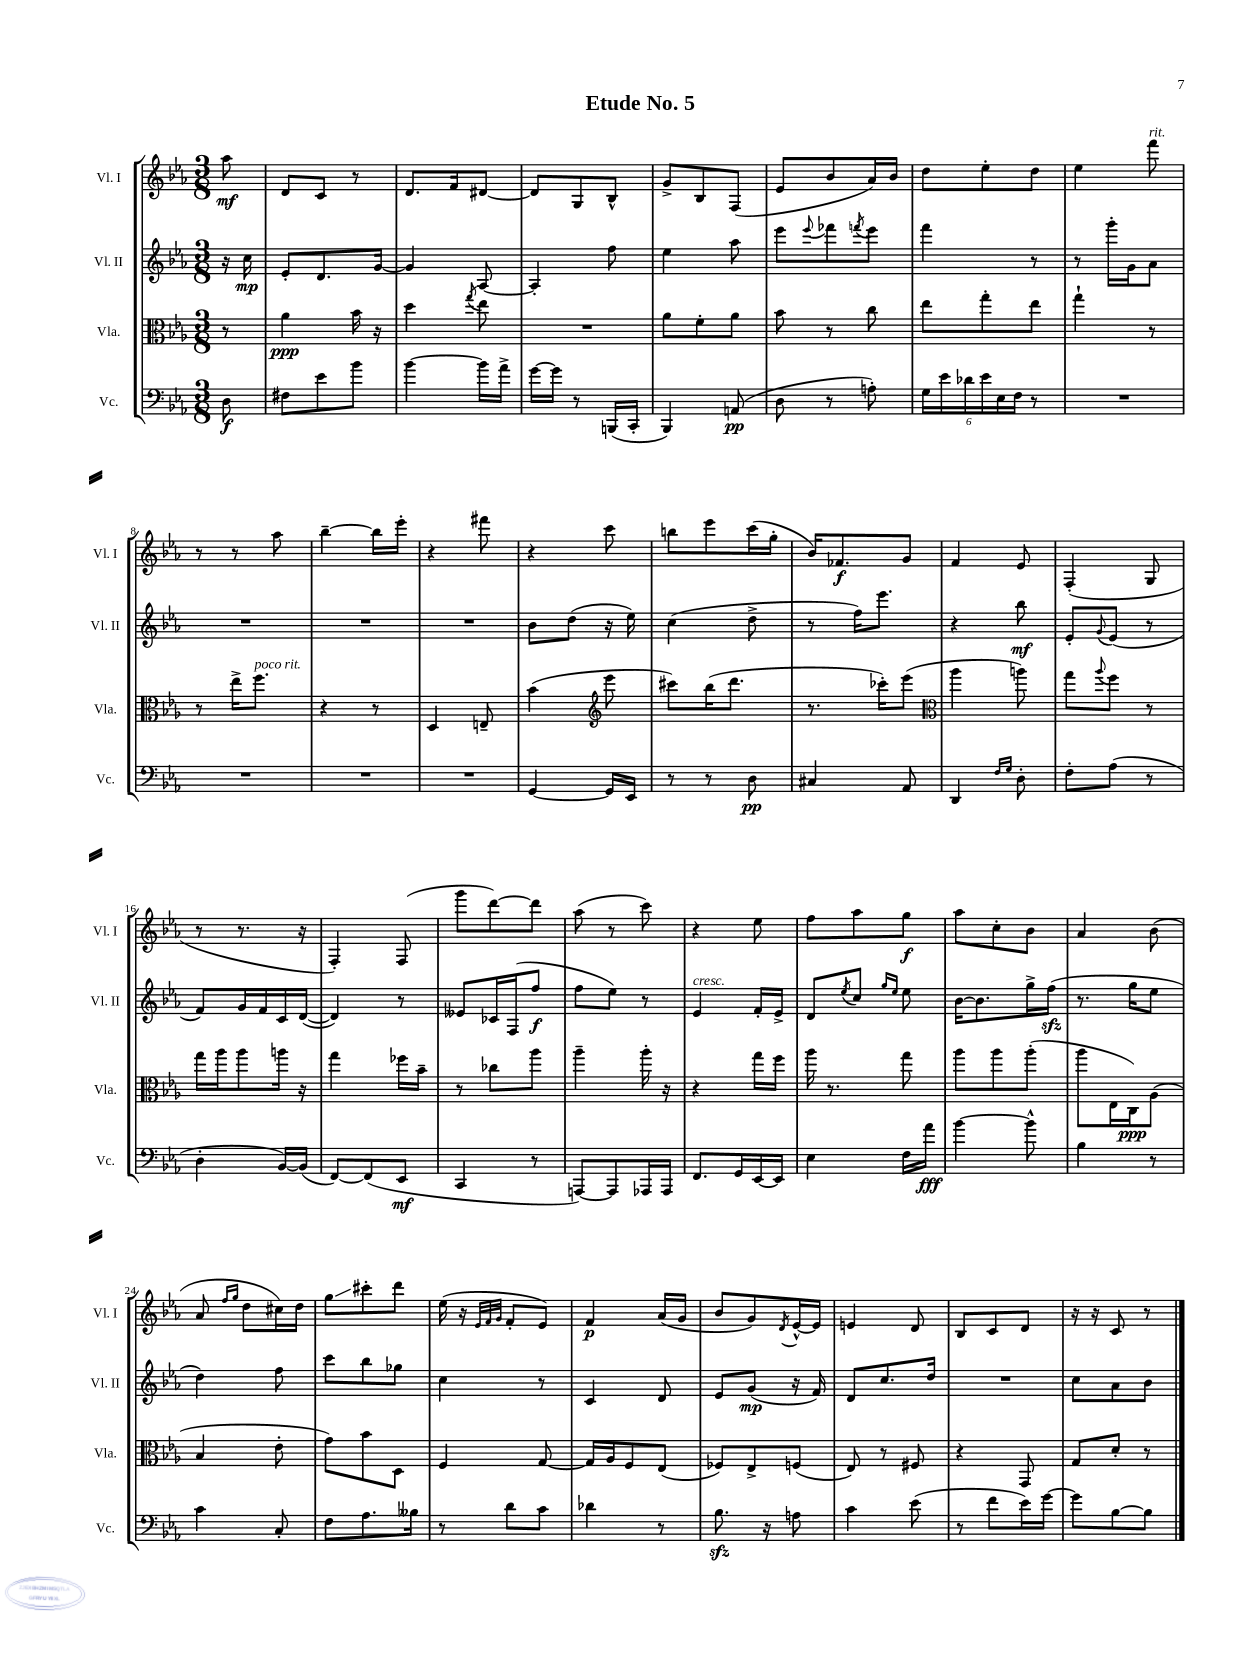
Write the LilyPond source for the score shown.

\header { title = "Etude No. 5" }
<<
\new StaffGroup <<
\new Staff = "s0" \with { instrumentName = "Vl. I" shortInstrumentName = "Vl. I" } {
    \clef treble \key ees \major \numericTimeSignature \time 3/8 \partial 8
    aes''8\mf |
    d'8 c'8 r8 |
    d'8. f'16 dis'8~ |
    dis'8 g8 bes8-^ |
    g'8-> bes8 f8( |
    ees'8 bes'8 aes'16) bes'16 |
    d''8 ees''8-. d''8 |
    ees''4 f'''8^\markup { \italic "rit." } |
    r8 r8 aes''8 |
    bes''4~-- bes''16 ees'''16-. |
    r4 fis'''8 |
    r4 c'''8 |
    b''8 ees'''8 c'''16( g''16-. |
    bes'16) fes'8.\f g'8 |
    f'4 ees'8 |
    f4-.( g8 |
    r8 r8. r16 |
    f4-.) f8( |
    g'''8 d'''8~) d'''8 |
    aes''8( r8 c'''8) |
    r4 ees''8 |
    f''8 aes''8 g''8\f |
    aes''8 c''8-. bes'8 |
    aes'4 bes'8( |
    aes'8 \grace { f''16 g''16 } d''8 cis''16) d''16 |
    g''8\glissando cis'''8-. d'''8 |
    ees''16( r16 \grace { ees'32 f'32 g'32 } f'8-. ees'8) |
    f'4\p aes'16( g'16 |
    bes'8 g'8) \acciaccatura { d'8 } ees'16~-^ ees'16 |
    e'4 d'8 |
    bes8 c'8 d'8 |
    r16 r16 c'8 r8 \bar "|." |
}
\new Staff = "s1" \with { instrumentName = "Vl. II" shortInstrumentName = "Vl. II" } {
    \clef treble \key ees \major \numericTimeSignature \time 3/8 \partial 8
    r16 c''16\mp |
    ees'8-. d'8. g'16~ |
    g'4 aes8~ |
    aes4-. f''8 |
    ees''4 aes''8 |
    ees'''8 \appoggiatura { ees'''8 } fes'''8 \acciaccatura { f'''8 } ees'''8 |
    f'''4 r8 |
    r8 g'''16-. g'16 aes'8 |
    R4. |
    R4. |
    R4. |
    bes'8 d''8( r16 ees''16) |
    c''4( d''8-> |
    r8 f''16) ees'''8. |
    r4 bes''8\mf |
    ees'8-. \appoggiatura { g'8 } ees'8( r8 |
    f'8) g'16 f'16 c'16 d'16~( |
    d'4) r8 |
    eeses'8 ces'16 f16( f''8\f |
    f''8 ees''8) r8 |
    ees'4^\markup { \italic "cresc." } f'16-. ees'16-> |
    d'8 \acciaccatura { ees''8 } c''8 \grace { g''16 ees''16 } ees''8 |
    bes'16~ bes'8. g''16-> f''16\sfz( |
    r8. g''16 ees''8 |
    d''4) f''8 |
    c'''8 bes''8 ges''8 |
    c''4 r8 |
    c'4 d'8 |
    ees'8 g'8\mp( r16 f'16) |
    d'8 c''8. d''16 |
    R4. |
    c''8 aes'8 bes'8 \bar "|." |
}
\new Staff = "s2" \with { instrumentName = "Vla." shortInstrumentName = "Vla." } {
    \clef alto \key ees \major \numericTimeSignature \time 3/8 \partial 8
    r8 |
    aes'4\ppp bes'16 r16 |
    d''4 \acciaccatura { g''8 } ees''8 |
    R4. |
    aes'8 f'8-. aes'8 |
    bes'8 r8 c''8 |
    ees''8 g''8-. ees''8 |
    g''4-! r8 |
    r8 ees''16-> f''8.^\markup { \italic "poco rit." } |
    r4 r8 |
    d4 e8-- |
    bes'4( \clef treble ees'''8 |
    cis'''8) bes''16( d'''8. |
    r8. ces'''16-.) ees'''8( |
    \clef alto aes''4 a''8) |
    g''8 \appoggiatura { aes''8 } f''8 r8 |
    g''16 aes''16 aes''8 a''16 r16 |
    g''4 fes''16 bes'16-- |
    r8 ces''8 aes''8 |
    aes''4-- aes''16-. r16 |
    r4 g''16 f''16 |
    aes''16 r8. g''8 |
    aes''8 aes''8 aes''8-.( |
    aes''8 ees16 c16\ppp) aes8( |
    bes4 ees'8-. |
    g'8) bes'8 d8 |
    f4 g8~ |
    g16 aes16 f8 ees8( |
    fes8) ees8-> f8( |
    ees8) r8 fis8 |
    r4 g,8 |
    g8 d'8-. r8 \bar "|." |
}
\new Staff = "s3" \with { instrumentName = "Vc." shortInstrumentName = "Vc." } {
    \clef bass \key ees \major \numericTimeSignature \time 3/8 \partial 8
    d8\f |
    fis8 ees'8 bes'8 |
    bes'4~ bes'16 aes'16-> |
    g'16~ g'16 r8 b,,16( c,16-. |
    bes,,4) a,8\pp( |
    d8 r8 a8-.) |
    \tuplet 6/4 { g16 ees'16 des'16 ees'16 ees16 f16 } r8 |
    R4. |
    R4. |
    R4. |
    R4. |
    g,4~ g,16 ees,16 |
    r8 r8 d8\pp |
    cis4 aes,8 |
    d,4 \grace { f16 g16 } d8-. |
    f8-. aes8( r8 |
    d4-. bes,16~) bes,16( |
    f,8~) f,8( ees,8\mf |
    c,4 r8 |
    a,,8~) a,,8 aes,,16 aes,,16 |
    f,8. g,16 ees,16~ ees,16 |
    ees4 f16 aes'16\fff |
    bes'4~ bes'8-^ |
    bes4 r8 |
    c'4 c8-. |
    f8 aes8. beses16 |
    r8 d'8 c'8 |
    des'4 r8 |
    bes8.\sfz r16 a8 |
    c'4 ees'8( |
    r8 f'8 ees'16) g'16~ |
    g'8 bes8~ bes8 \bar "|." |
}
>>
>>
